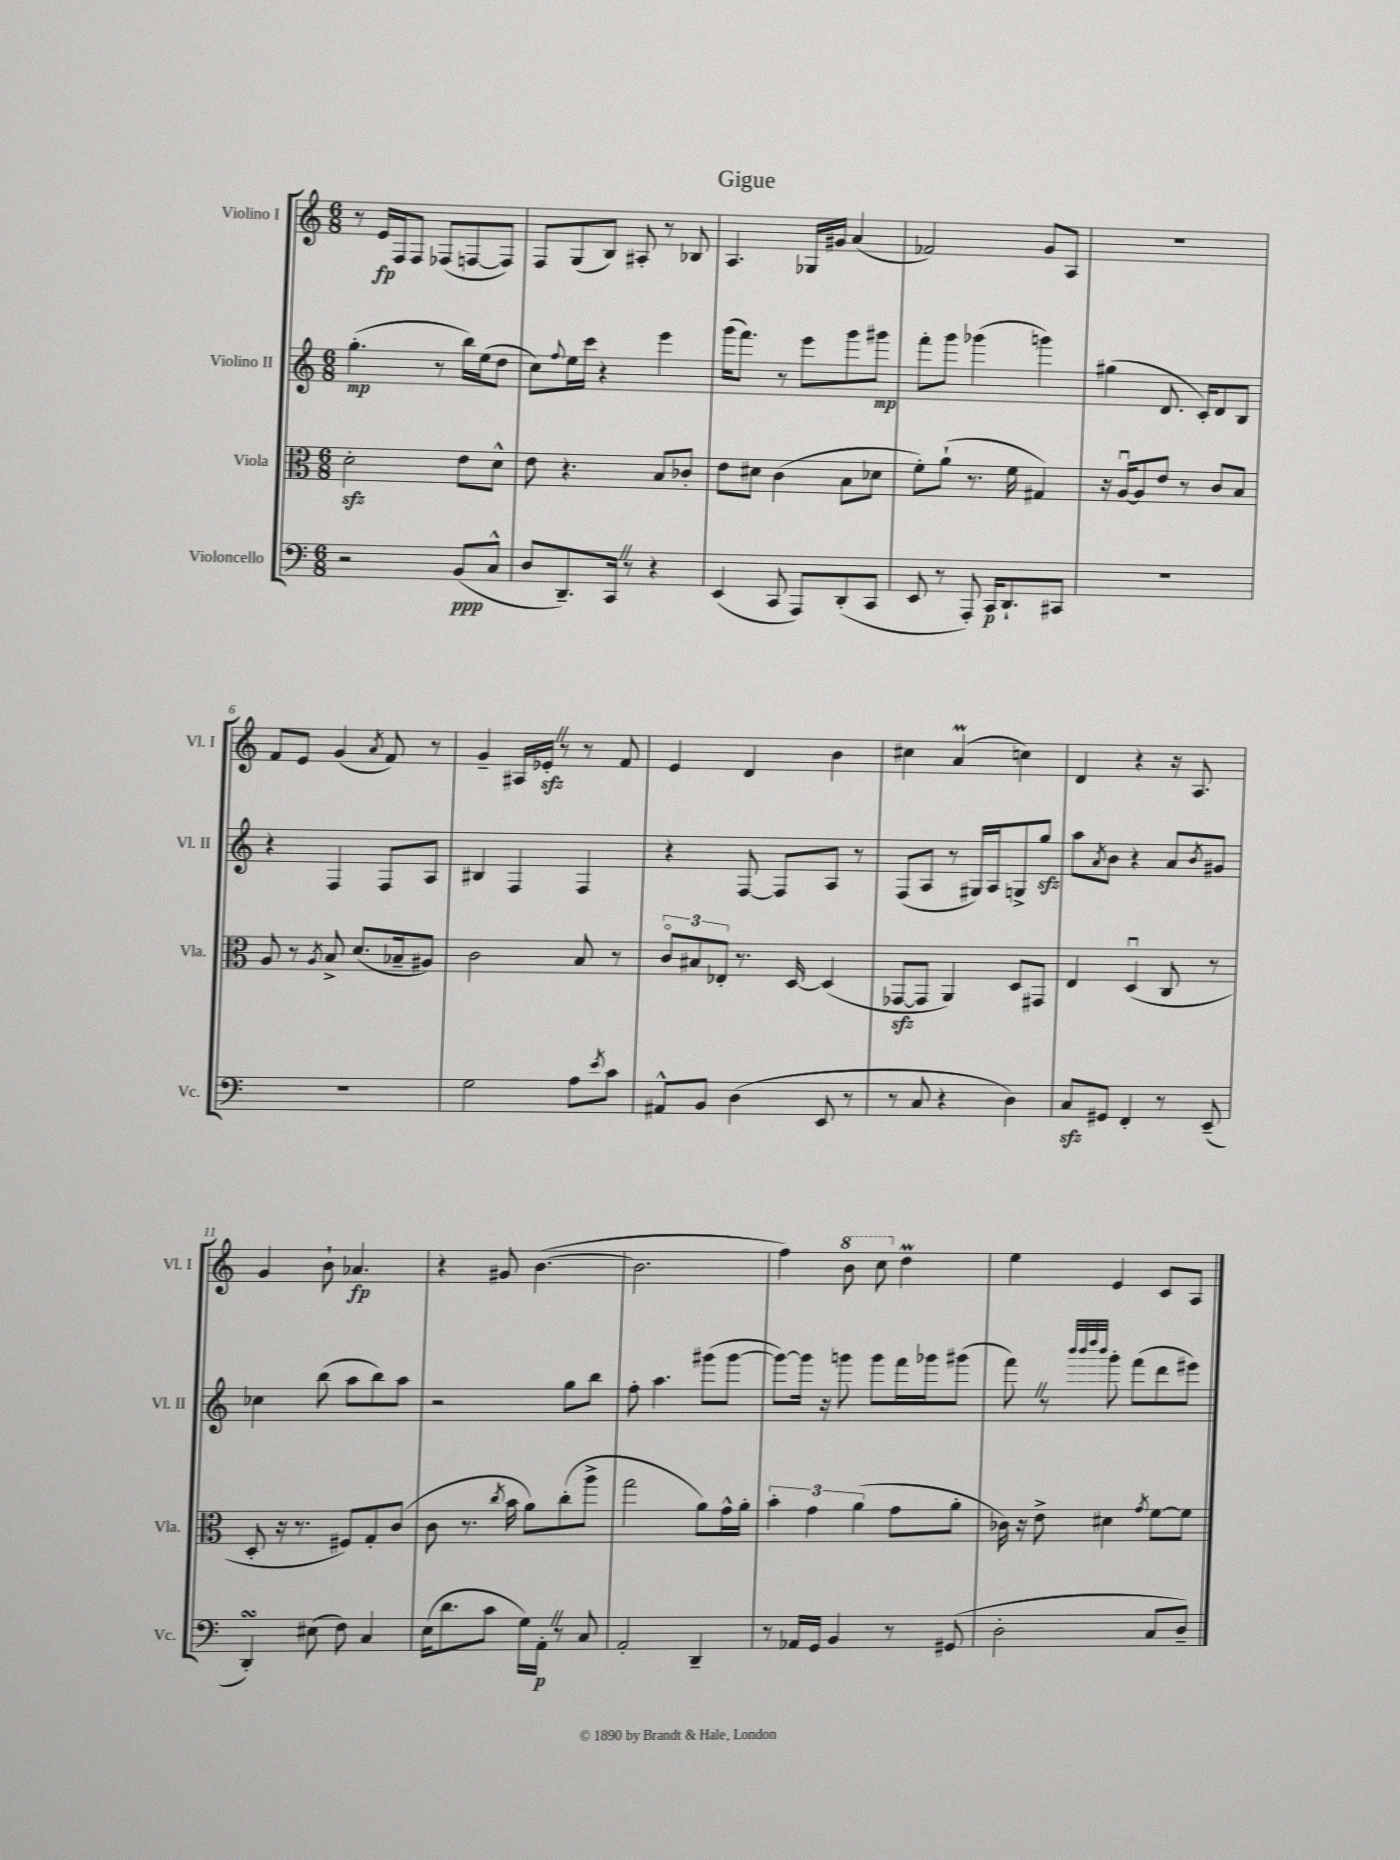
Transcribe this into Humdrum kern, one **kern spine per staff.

**kern	**dynam	**kern	**kern	**dynam	**kern	**dynam
*part4	*part4	*part3	*part2	*part2	*part1	*part1
*staff4	*staff4	*staff3	*staff2	*staff2	*staff1	*staff1
*I"Violoncello	*	*I"Viola	*I"Violino II	*	*I"Violino I	*
*I'Vc.	*	*I'Vla.	*I'Vl. II	*	*I'Vl. I	*
*clefF4	*	*clefC3	*clefG2	*	*clefG2	*
*k[]	*	*k[]	*k[]	*	*k[]	*
*M6/8	*	*M6/8	*M6/8	*	*M6/8	*
=1	=1	=1	=1	=1	=1	=1
2r	.	2dzz'\	(4.gg'\	mp	8r	.
.	.	.	.	.	16e/LL	fp
.	.	.	.	.	16F/J	.
.	.	.	.	.	8F/J	.
.	.	.	8r	.	(8F-X/L	.
(8BB/L	ppp	8e\L	16bb\LL)	.	[8Fn/	.
.	.	.	(16ee\J	.	.	.
8C^^/J	.	8d^^\J	8dd\J	.	8F/J])	.
=2	=2	=2	=2	=2	=2	=2
8D/L	.	8e\	8cc\L)	.	8F/L	.
.	.	.	8qqff/	.	.	.
8.DD~/)	.	4.r	16ee\L	.	(8G/	.
.	.	.	16ccc\JJ	.	.	.
.	.	.	4r	.	8B/J)	.
16CCZ/Jk	.	.	.	.	.	.
8r	.	.	.	.	8A#X'/	.
4r	.	8B/L	4eee\	.	8r	.
.	.	8c-X'/J	.	.	8B-X/	.
=3	=3	=3	=3	=3	=3	=3
(4EE/	.	8e\L	(16ggg\KL	.	4.A/	.
.	.	.	8.fff\J)	.	.	.
.	.	8d#X\J	.	.	.	.
8CC/	.	(4c\	8r	.	.	.
8AAA/L)	.	.	8eee\L	.	16G-X/LL	.
.	.	.	.	.	16g#X/JJ	.
(8DD'/	.	8B\L	8ggg\	.	(4a/	.
8CC/J	.	8d-X\J	8ggg#X\J	mp	.	.
=4	=4	=4	=4	=4	=4	=4
8EE/	.	8f'\L)	8fff'\L	.	2f-X/)	.
8r	.	(8a`\J	8ggg\J	.	.	.
8AAA'/)	.	8.r	(4ggg-X\	.	.	.
16CC/KL	p	.	.	.	.	.
8.DD`/	.	16f\	.	.	.	.
.	.	4G#X/)	4gggn\)	.	8g/L	.
8CC#X/J	.	.	.	.	8A/J	.
=5	=5	=5	=5	=5	=5	=5
2.r	.	16r	(4gg#X\	.	2.r	.
.	.	[16Au/KL	.	.	.	.
.	.	8A/]	.	.	.	.
.	.	8e/J	8.d/	.	.	.
.	.	8r	.	.	.	.
.	.	.	16c'/KL)	.	.	.
.	.	8c/L	8d/	.	.	.
.	.	8B/J	8B/J	.	.	.
!!LO:LB:g=z
=6	=6	=6	=6	=6	=6	=6
2.r	.	8A/	4r	.	8f/L	.
.	.	8r	.	.	8e/J	.
.	.	8qA/	.	.	.	.
.	.	8B^/	4F/	.	(4g/	.
.	.	(8.d/L	.	.	.	.
.	.	.	.	.	8qa/	.
.	.	.	8F/L	.	8f/)	.
.	.	16B-X~/k	.	.	.	.
.	.	8A#X/J)	8A/J	.	8r	.
=7	=7	=7	=7	=7	=7	=7
2G\	.	2c\	4B#X/	.	4g~/	.
.	.	.	4F/	.	16A#X/LL	.
.	.	.	.	.	16e-Xzz'Z/JJ	.
.	.	.	.	.	8r	.
8A\L	.	8B/	4F/	.	8r	.
8qe/	.	.	.	.	.	.
8c\J	.	8r	.	.	8f/	.
=8	=8	=8	=8	=8	=8	=8
8AA#X^^/L	.	12c/L	4r	.	4e/	.
.	.	12B#X/	.	.	.	.
8BB/J	.	.	.	.	.	.
.	.	12E-X'/J	.	.	.	.
(4D\	.	8.r	[8F/	.	4d/	.
.	.	.	8F/L]	.	.	.
.	.	[16D/	.	.	.	.
8EE/	.	(4D/]	8A/J	.	4b\	.
8r	.	.	8r	.	.	.
=9	=9	=9	=9	=9	=9	=9
8r	.	[8GG-Xzz/L	(8F/L	.	4cc#X\	.
8C/	.	8GG-/J]	8A/J	.	.	.
4r	.	4AA/)	8r	.	(4aM/	.
.	.	.	16G#X/LL)	.	.	.
.	.	.	16A/J	.	.	.
4D\)	.	8D/L	8Gn^/	.	4ccn\)	.
.	.	8GG#X/J	8ggzz/J	.	.	.
=10	=10	=10	=10	=10	=10	=10
8Czz/L	.	4E/	8aa\L	.	4d/	.
.	.	.	8qa/	.	.	.
8GG#X/J	.	.	8b\J	.	.	.
4FF'/	.	(4Du/	4r	.	4r	.
8r	.	8C/	8a/L	.	16r	.
.	.	.	.	.	8.A/	.
.	.	.	8qb/	.	.	.
(8EE~/	.	8r	8g#X/J	.	.	.
!!LO:LB:g=z
=11	=11	=11	=11	=11	=11	=11
4DDsSSS'/)	.	8D'/	4cc-X\	.	4g/	.
.	.	16r	.	.	.	.
.	.	8.r	.	.	.	.
(8E#X\	.	.	(8bb\	.	8b`\	.
8F\)	.	8F#X/L)	8aa\L	.	4.a-X/	fp
4C/	.	8G'/	8bb\)	.	.	.
.	.	(8c/J	8aa\J	.	.	.
=12	=12	=12	=12	=12	=12	=12
(16E\KL	.	8c\	2r	.	4r	.
8.d\	.	.	.	.	.	.
.	.	8.r	.	.	.	.
8c\J	.	.	.	.	8g#X/	.
.	.	8qcc/	.	.	.	.
.	.	16b\	.	.	.	.
16G\LL)	.	8a\L)	.	.	([4.b\	.
16AA'Z\JJ	p	.	.	.	.	.
8r	.	(8cc'\	8gg\L	.	.	.
8C/	.	8aa^\J	8bb\J	.	.	.
=13	=13	=13	=13	=13	=13	=13
2AA'/	.	2gg\	8ff'\	.	2.b\]	.
.	.	.	4.aa\	.	.	.
4DD~/	.	8a\L)	(8ggg#X\L	.	.	.
.	.	16g^^\L	[8ggg#\J	.	.	.
.	.	16a'\JJ	.	.	.	.
=14	=14	=14	=14	=14	=14	=14
8r	.	6b'\	8ggg#\L_)	.	4ff\)	.
16AA-X/LL	.	.	16ggg#\Jk]	.	.	.
.	.	6g\	.	.	.	.
16GG/JJ	.	.	16r	.	.	.
*	*	*	*	*	*8va	*
4BB/	.	.	8gggn\	.	8bb\	.
.	.	(6a\	.	.	.	.
.	.	.	8ggg\L	.	8ccc\	.
*	*	*	*	*	*X8va	*
8r	.	8g\L	16fff\L	.	4ddM\	.
.	.	.	16ggg-X\J	.	.	.
(8GG#X/	.	8a'\J	(8ggg#X\J	.	.	.
=15	=15	=15	=15	=15	=15	=15
2D'\	.	16c-X\)	8fffZ\)	.	4ee\	.
.	.	16r	.	.	.	.
.	.	8e^\	8r	.	.	.
.	.	.	32qqbbb/LLL	.	.	.
.	.	.	32qqbbb/	.	.	.
.	.	.	32qqdddd/	.	.	.
.	.	.	32qqbbb/JJJ	.	.	.
.	.	4d#X\	8ggg'\	.	4e/	.
.	.	.	(8fff\L	.	.	.
.	.	8qg/	.	.	.	.
8C/L	.	[8f\L	8ddd\	.	8c/L	.
8D~/J)	.	8f\J]	8eee#X\J)	.	8A/J	.
==	==	==	==	==	==	==
*-	*-	*-	*-	*-	*-	*-
